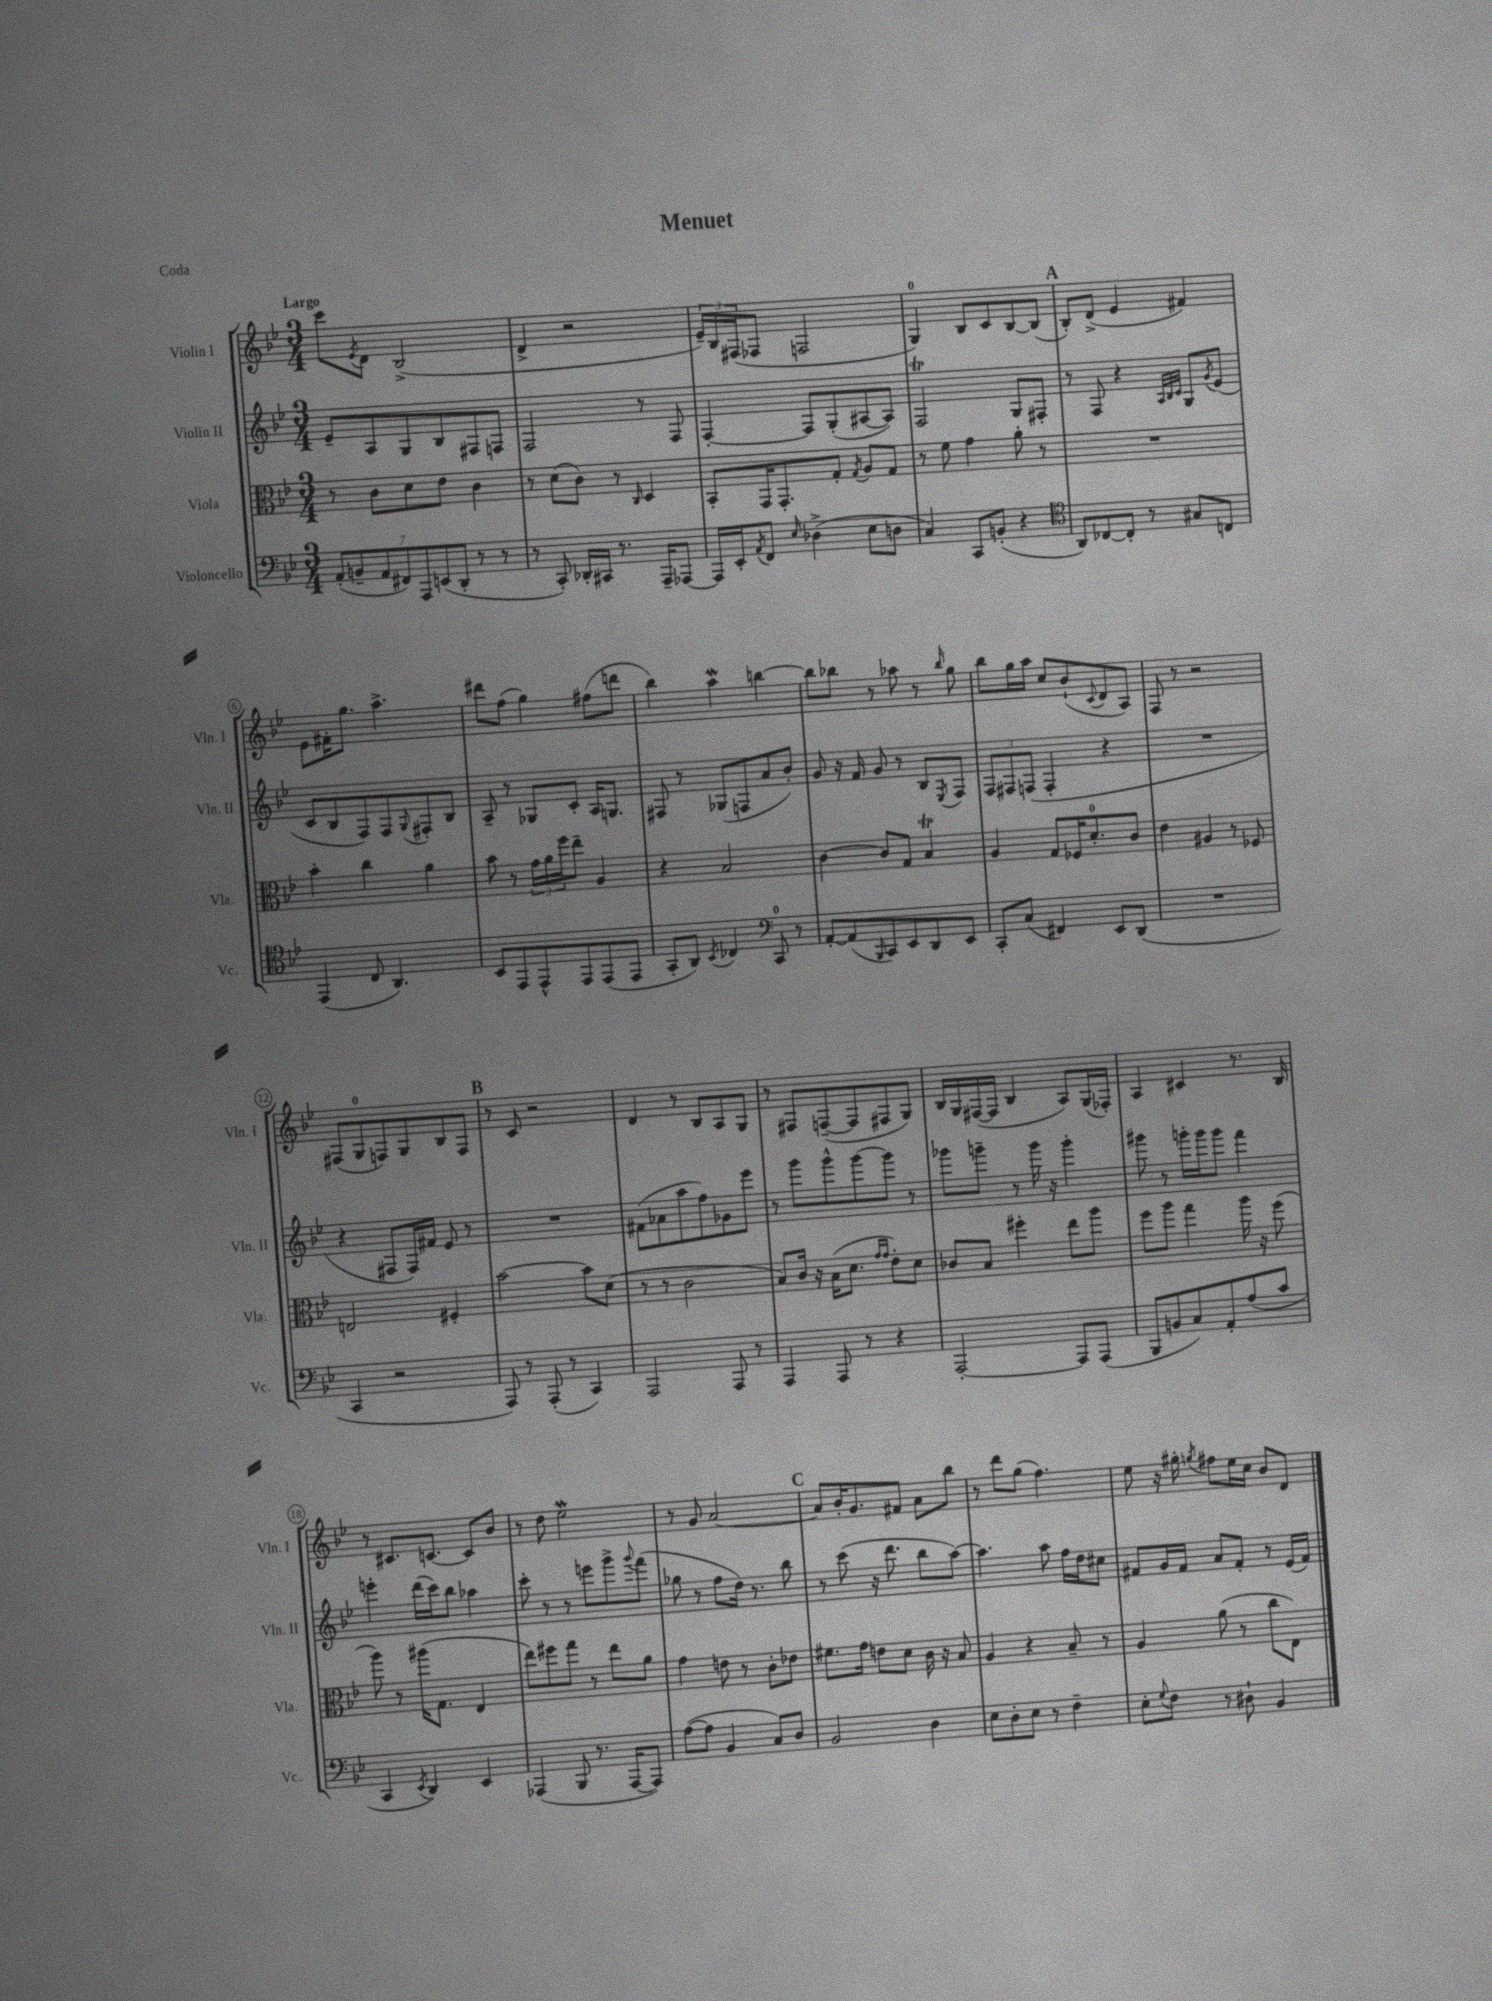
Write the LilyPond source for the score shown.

\header { title = "Menuet" piece = "Coda" }
<<
\new StaffGroup <<
\new Staff = "s0" \with { instrumentName = "Violin I" shortInstrumentName = "Vln. I" } {
    \clef treble \key bes \major \numericTimeSignature \time 3/4 \tempo "Largo"
    c'''8 \acciaccatura { ees'8 } d'8 bes2->( |
    d'4-> r2 |
    \tuplet 3/2 { ees'16--) bes16 fis16( } fes8 f2 |
    g4-0) bes8 c'8 bes8~ bes8( |
    \mark \markup { \bold "A" } bes8-.) d'8->( ees'4 fis'4) |
    ees'8 fis'16-. g''8. a''4.-> |
    dis'''8 f''8( g''4) fis''8( d'''8 |
    bes''4) a''4\mordent b''4~ |
    b''8 bes''8 r8 aes''8 r8 \grace { bes''16 } g''8 |
    bes''8 g''16 a''16 c''8 bes'8-!( \appoggiatura { c'8 } d'8 a8) |
    f8 r8 r2 |
    fis8( g8-0 f8) g8 bes8 f8 |
    \mark \markup { \bold "B" } r8 c'8 r2 |
    d'4 r8 bes8 a8 g8 |
    r8 fis8 f8~--( f8 fis8 g8) |
    bes16 g16 fis16~( fis16 bes4 a8) g16( fes16-.) |
    a4 cis'4 r8. bes16 |
    r8 cis'8. c'8.~ c'8 bes'8 |
    r8 d''8 ees''2\mordent |
    r8 g'8 a'2~ |
    \mark \markup { \bold "C" } a'8 bes'16-. g'8. fis'8 a'8 bes''8 |
    r8 d'''8 g''8( f''4.) |
    ees''8 r16 gis''16-. \acciaccatura { g''8 } fis''8 ees''16 c''16 bes'8 d'8 \bar "|." |
}
\new Staff = "s1" \with { instrumentName = "Violin II" shortInstrumentName = "Vln. II" } {
    \clef treble \key bes \major \numericTimeSignature \time 3/4
    ees'8-- a8 g8 bes8 fis8 f8 |
    f2 r8 f8 |
    f4~-. f8 g8-.( ais8~ ais8) |
    f2\trill g8 fis8-. |
    \mark \markup { \bold "A" } r8 f8 r4 \grace { a32 bes32 c'32 } g8 \acciaccatura { g'8 } ees'8( |
    c'8 bes8 f8) f8 \appoggiatura { g8 } fis8-. bes8 |
    a8-- r8 ges8 c'8-. a16 g8. |
    fis8 r8 ges8( f8 a'8 bes'8-.) |
    g'8 r16 f'16 g'8 r8 bes8 \acciaccatura { ees8 } f8 |
    \tuplet 3/2 { f8 fis8 f8( } f4-. r4 |
    R2. |
    r4 fis8 fis16) fis'16 ees'8 r8 |
    \mark \markup { \bold "B" } R2. |
    fis'8( aes'8 a''8 f''8) ges'8 ees'''8 |
    r8 g'''8 g'''8-^ g'''8~ g'''8 r8 |
    ges'''8 g'''8-- r8 g'''16 r16 g'''4-. |
    gis'''8 r8 g'''16-. g'''16 g'''8 f'''4 |
    e'''4-. d'''16( c'''16) bes''8 aes''4 |
    c'''8-. r8 r8 e'''8 g'''8-> \appoggiatura { g'''8 } f'''8( |
    ges''8 r8 f''8 d''16) r8. bes''8 |
    \mark \markup { \bold "C" } r8 c'''8( r16 d'''8. bes''8 a''8~) |
    a''4. a''8 f''16 d''16 cis''8 |
    fis'8 g'16 fis'16 a'8 fis'8-. r8 ees'16( fis'16) \bar "|." |
}
\new Staff = "s2" \with { instrumentName = "Viola" shortInstrumentName = "Vla." } {
    \clef alto \key bes \major \numericTimeSignature \time 3/4
    r8 c'8 d'8 ees'8 c'4 |
    r8 d'8( c'8) r8 \grace { c16 } d4 |
    bes,8-. g,16 g,8.-. g8-. \acciaccatura { g8 } a8 g8 |
    r8 f'8 g'4 a'8-. r8 |
    \mark \markup { \bold "A" } R2. |
    bes'4-. c''4 a'4 |
    bes'8 r8 \tuplet 3/2 { g'16 a'16 f''16 } ees''8-- a4 |
    r4 bes2 |
    c'4~ c'8 g8 bes4\trill |
    a4 g8 fes16 d'8.-0-. c'8 |
    ees'4 ais4 r8 fes8 |
    e2 fis4-. |
    \mark \markup { \bold "B" } bes'2~ bes'8 d'8( |
    r8 r8 c'2 |
    bes8) c'16 r16 bes16( d'8. \grace { g'16 g'16 } ees'8-.) d'8 |
    ces'8 bes8 fis''4-. ees''8 a''8 |
    f''8 a''8 g''4 a''16 r16 f''8( |
    a''8) r8 ais''16( g8. ees4 |
    ees''8) fis''8 g''8 r8 ees''8 a'8 |
    g'4 e'8 r8 c'8-. ees'8 |
    \mark \markup { \bold "C" } fis'8. g'16 e'8 d'8 c'16 r16 bes8 |
    a4 r4 bes8-- r8 |
    a4 a'8( r8 c''8 ees8) \bar "|." |
}
\new Staff = "s3" \with { instrumentName = "Violoncello" shortInstrumentName = "Vc." } {
    \clef bass \key bes \major \numericTimeSignature \time 3/4
    \tuplet 7/4 { a,8-.( b,8-- a,8 fis,8) a,,8 e,8( d,8-. } r8 r8 |
    r8 c,8-.) des,16-. cis,16 r8. a,,16-- aes,,8~ |
    aes,,16 ees,16-. \acciaccatura { a,8 } f,8 \grace { ees16 } des4->( ees8 d8 |
    c4) c,8 b,8-.( r4 |
    \mark \markup { \bold "A" } \clef tenor a,8) ces8~ ces8-. r8 gis8 c8 |
    ees,4( c8 a,4.) |
    bes,8 ees,8 ees,8-^ ees,8 ees,8( ees,8 |
    g,8-. a,8) \acciaccatura { bes,8 } ces4 \clef bass c,8-0 r8 |
    a,8~-. a,8( \grace { bes,,16 } c,8) ees,8 d,8 ees,8 |
    c,8-. c8( fis,4) ees,8 d,8( |
    R2. |
    c,4 r2 |
    \mark \markup { \bold "B" } a,,8) r8 a,,8-.( r8 c,4) |
    a,,2 a,,8 r8 |
    a,,4 a,,8 r8 r4 |
    a,,2~-. a,,8 a,,8( |
    bes,,8 b,8 c8) a,8-. a8( c'8 |
    c,4 \acciaccatura { ees,8 } d,4) ees,4 |
    aes,,4( bes,,8 r8. aes,,16~ aes,,8) |
    a8~( a8 bes,4 c8) d8 |
    \mark \markup { \bold "C" } bes,2 d4 |
    ees8 d8-. ees8 r8 f4-- |
    ees8-. \appoggiatura { g8 } f8 r8 dis8-! bes,4 \bar "|." |
}
>>
>>
\layout { \context { \Score \override BarNumber.stencil = #(make-stencil-circler 0.1 0.3 ly:text-interface::print) } }
